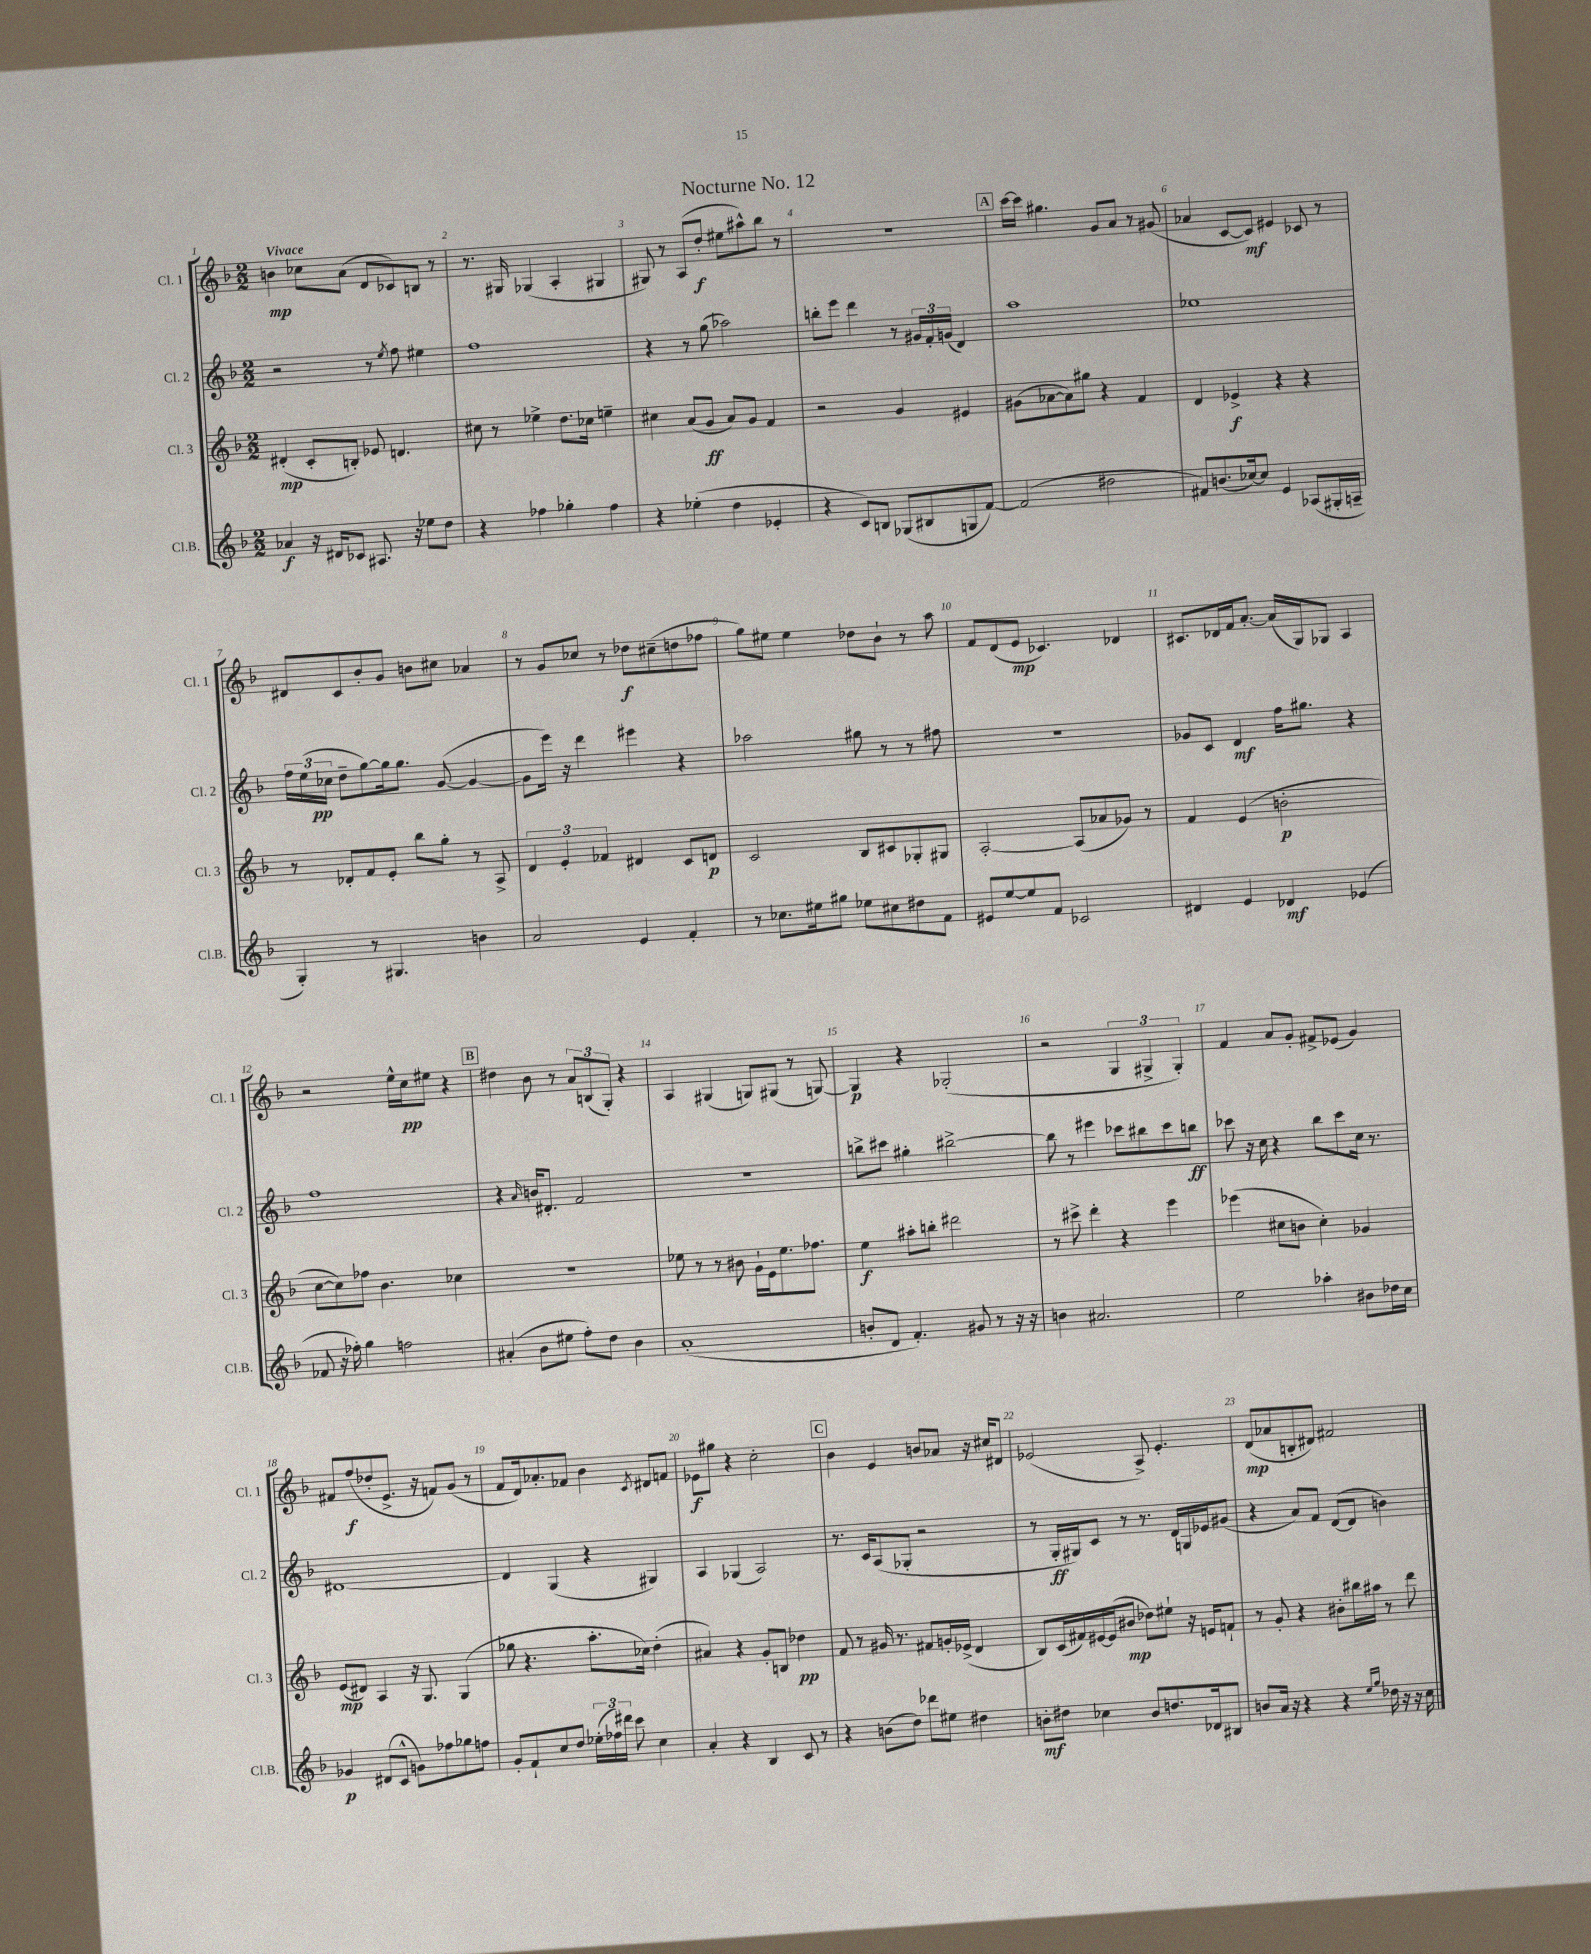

**kern	**kern	**kern	**kern
*staff4	*staff3	*staff2	*staff1
*clefG2	*clefG2	*clefG2	*clefG2
*k[b-]	*k[b-]	*k[b-]	*k[b-]
*M2/2	*M2/2	*M2/2	*M2/2
4a-	(4d#'	2r	4b
16r	8c'	.	8cc-
16d#	.	.	.
8c-	8B')	.	(8a
8.A#	8e-	8r	8d
.	.	8qee	.
.	4.d	8ff	8c-)
16r	.	.	.
8ee-	.	4ee#	8B
8dd	.	.	8r
=	=	=	=
4r	8cc#	1ff	8.r
.	8r	.	.
.	.	.	16G#
4ff-	4ee-^	.	(4G-
4gg-'	8.dd	.	4A'
.	16cc-	.	.
4ff-	4ee~	.	4G#
=	=	=	=
4r	4cc#	4r	8G#)
.	.	.	8r
(4ee-'	(8a	8r	(8A
.	8g	(8gg	8dd'
4dd	8a)	2aa-)	8ee#
.	8g	.	8aa#^^)
4e-'	4f	.	8bb-
.	.	.	8r
=	=	=	=
4r	2r	8bb'	1r
.	.	8eee	.
8c)	.	4ddd	.
8B	.	.	.
(8G-	4g	8r	.
8B#	.	24g#	.
.	.	24f'	.
.	.	(24g	.
8G	4e#	4d)	.
[8f)	.	.	.
=	=	=	=
(2f]	(8g#	1aa	[16ccc
.	.	.	16ccc]
.	[8a-	.	4.gg#
.	8a-])	.	.
.	8gg#	.	.
2dd#	4r	.	8g
.	.	.	8a
.	4f	.	8r
.	.	.	(8g#
=	=	=	=
8f#)	4d	1ee-	4a-
(8.b	.	.	.
.	4e-^	.	[8c
[16cc-)	.	.	.
8cc-]	.	.	8c])
4e	4r	.	4e#
(8A-	4r	.	8c-
16G#'	.	.	8r
16A~	.	.	.
=	=	=	=
4G')	8r	24ff	8d#
.	.	(24ee	.
.	.	24cc-	.
.	8d-'	8dd~	8c
8r	8f	[8gg)	8b-'
4.G#	8e'	16gg]	8g
.	.	8.gg	.
.	8bb-	.	8b
.	8gg'	([8g	8cc#
4b	8r	4g_	4a-
.	8A^	.	.
=	=	=	=
2a	6d	8g]	8r
.	.	16eee)	8g
.	6e'	.	.
.	.	16r	.
.	.	4ddd	8cc-
.	6f-	.	.
.	.	.	8r
4e	4d#	4eee#	8dd-
.	.	.	(8cc#~
4f'	8c	4r	8dd
.	8d	.	8ff-
=	=	=	=
8r	2c	2aa-	8gg)
8.cc-	.	.	8ee#
.	.	.	4ee#
16ee#	.	.	.
8gg#	.	.	.
8ee-	8B-	8gg#	8dd-
8cc#	8c#	8r	8b-`
8dd#	8G-'	8r	8r
8f	8G#	8ff#	8aa
=	=	=	=
8e#	[2A'	1r	8f
[8ee	.	.	(8d
8ee]	.	.	8e
8f	.	.	4.c-)
2c-	(8A]	.	.
.	8a-	.	.
.	8g-)	.	4d-
.	8r	.	.
=	=	=	=
4d#	4f	8g-	8.c#
.	.	8c	.
.	.	.	16d-
4e	(4e	4d	16f
.	.	.	[8.a'
4d-	2b'	16ff	(16a]
.	.	8.gg#	16G)
.	.	.	8G-
(4e-	.	4r	4A
=	=	=	=
8f-	[8cc	1ff	2r
16r	8cc])	.	.
16ff-')	.	.	.
4gg	8ff-	.	.
.	4.b-	.	.
2ff	.	.	16ee^^
.	.	.	16cc
.	.	.	8ee#
.	4cc-	.	4r
=	=	=	=
(4a#'	1r	4r	4dd#
.	.	16qqa	.
8b-	.	16b	8b-
.	.	8.d#'	.
8ee#	.	.	8r
8ff')	.	2f	12a
.	.	.	(12B
8dd	.	.	.
.	.	.	12G')
4b-	.	.	4r
=	=	=	=
(1a'	8ee-	1r	4A
.	8r	.	.
.	8r	.	(4G#
.	8b#	.	.
.	16g`	.	8G)
.	16e	.	.
.	8.ee-	.	(8G#
.	.	.	8r
.	8.ff-	.	.
.	.	.	[8G)
=	=	=	=
8b'	4ee	8bb^	4G]
8d	.	8ccc#	.
4.f')	8aa#'	4gg#'	4r
.	8bb'	.	.
.	2ddd#	[2bb#^	(2G-'
8g#	.	.	.
8r	.	.	.
16r	.	.	.
16r	.	.	.
=	=	=	=
4b	8r	8bb#]	2r
.	8ccc#^	8r	.
2.a#	4ddd'	4eee#	.
.	4r	8ccc-	6G
.	.	8bb#	.
.	.	.	6G#^
.	4eee	8ccc-	.
.	.	.	6G#')
.	.	8bb	.
=	=	=	=
2ee	(4eee-	8ccc-	4f
.	.	16r	.
.	.	16cc	.
.	8cc#	4r	8a
.	8b	.	8g'
4aa-'	4cc#')	8bb-	8f#^
.	.	8ccc-	(8e-
8b#	4g-	16cc	4g)
.	.	8.r	.
16dd-	.	.	.
16cc	.	.	.
=	=	=	=
4g-	(8e	[1d#	8f#
.	8d#)	.	(8ff
(8d#	4A	.	8dd-'
8c^^	.	.	8.e^
8g)	16r	.	.
.	8.G	.	16r
8ff-	.	.	8f)
8gg-	(4G	.	(8g
8ff	.	.	8r
=	=	=	=
8g'	8gg-	4d#]	8f
8f`	4.r	.	16d)
.	.	.	8.a-'
8cc	.	(4G	.
8dd	.	.	8f-
(24ee-'	8.aa'	4r	4b-
24ff-)	.	.	.
24ddd#	.	.	.
8ccc	.	.	.
.	16cc-)	.	.
.	.	.	8qc
4cc	(4dd'	4G#)	8d#
.	.	.	8f
=	=	=	=
4a'	4a#)	4A	8e-
.	.	.	8gg#
4r	4r	(4G-	4r
4B-	8g'	2A)	2cc'
.	8B	.	.
8c	4dd-	.	.
8r	.	.	.
=	=	=	=
4r	8f	8.r	4b-
.	8r	.	.
.	.	16c	.
(8b	16g#	(8A	4e
.	8.r	.	.
8dd)	.	8G-'	.
8ddd-	8f#	2r	8b
8ee#	16g'	.	8a-
.	(16e-^	.	.
4dd#	4d	.	16r
.	.	.	16cc#
.	.	.	8d#
=	=	=	=
8b'	8B-)	8r	(2e-
8dd#	(16c	16G'	.
.	16f#)	16G#)	.
4cc-	[16e#	8c	.
.	(16e#]	.	.
.	8b#	8r	.
8b	8dd-)	8.r	8A^)
8.dd	8ee#`	.	4.e-'
.	.	16d	.
.	16r	16G	.
16d-	16e	16e-	.
8B#	8f`	(8g#	.
=	=	=	=
8b	8r	4r	(8d
16a	8g'	.	8a-
16r	.	.	.
4r	4r	8a)	8B'
.	.	8f	8d#)
4r	8b#'	([8d	2f#
.	16bb#	8d]	.
.	16aa#	.	.
16qqee	.	.	.
16qqgg	.	.	.
16dd-	8r	4b)	.
16r	.	.	.
16r	8ddd	.	.
16cc	.	.	.
==	==	==	==
*-	*-	*-	*-
